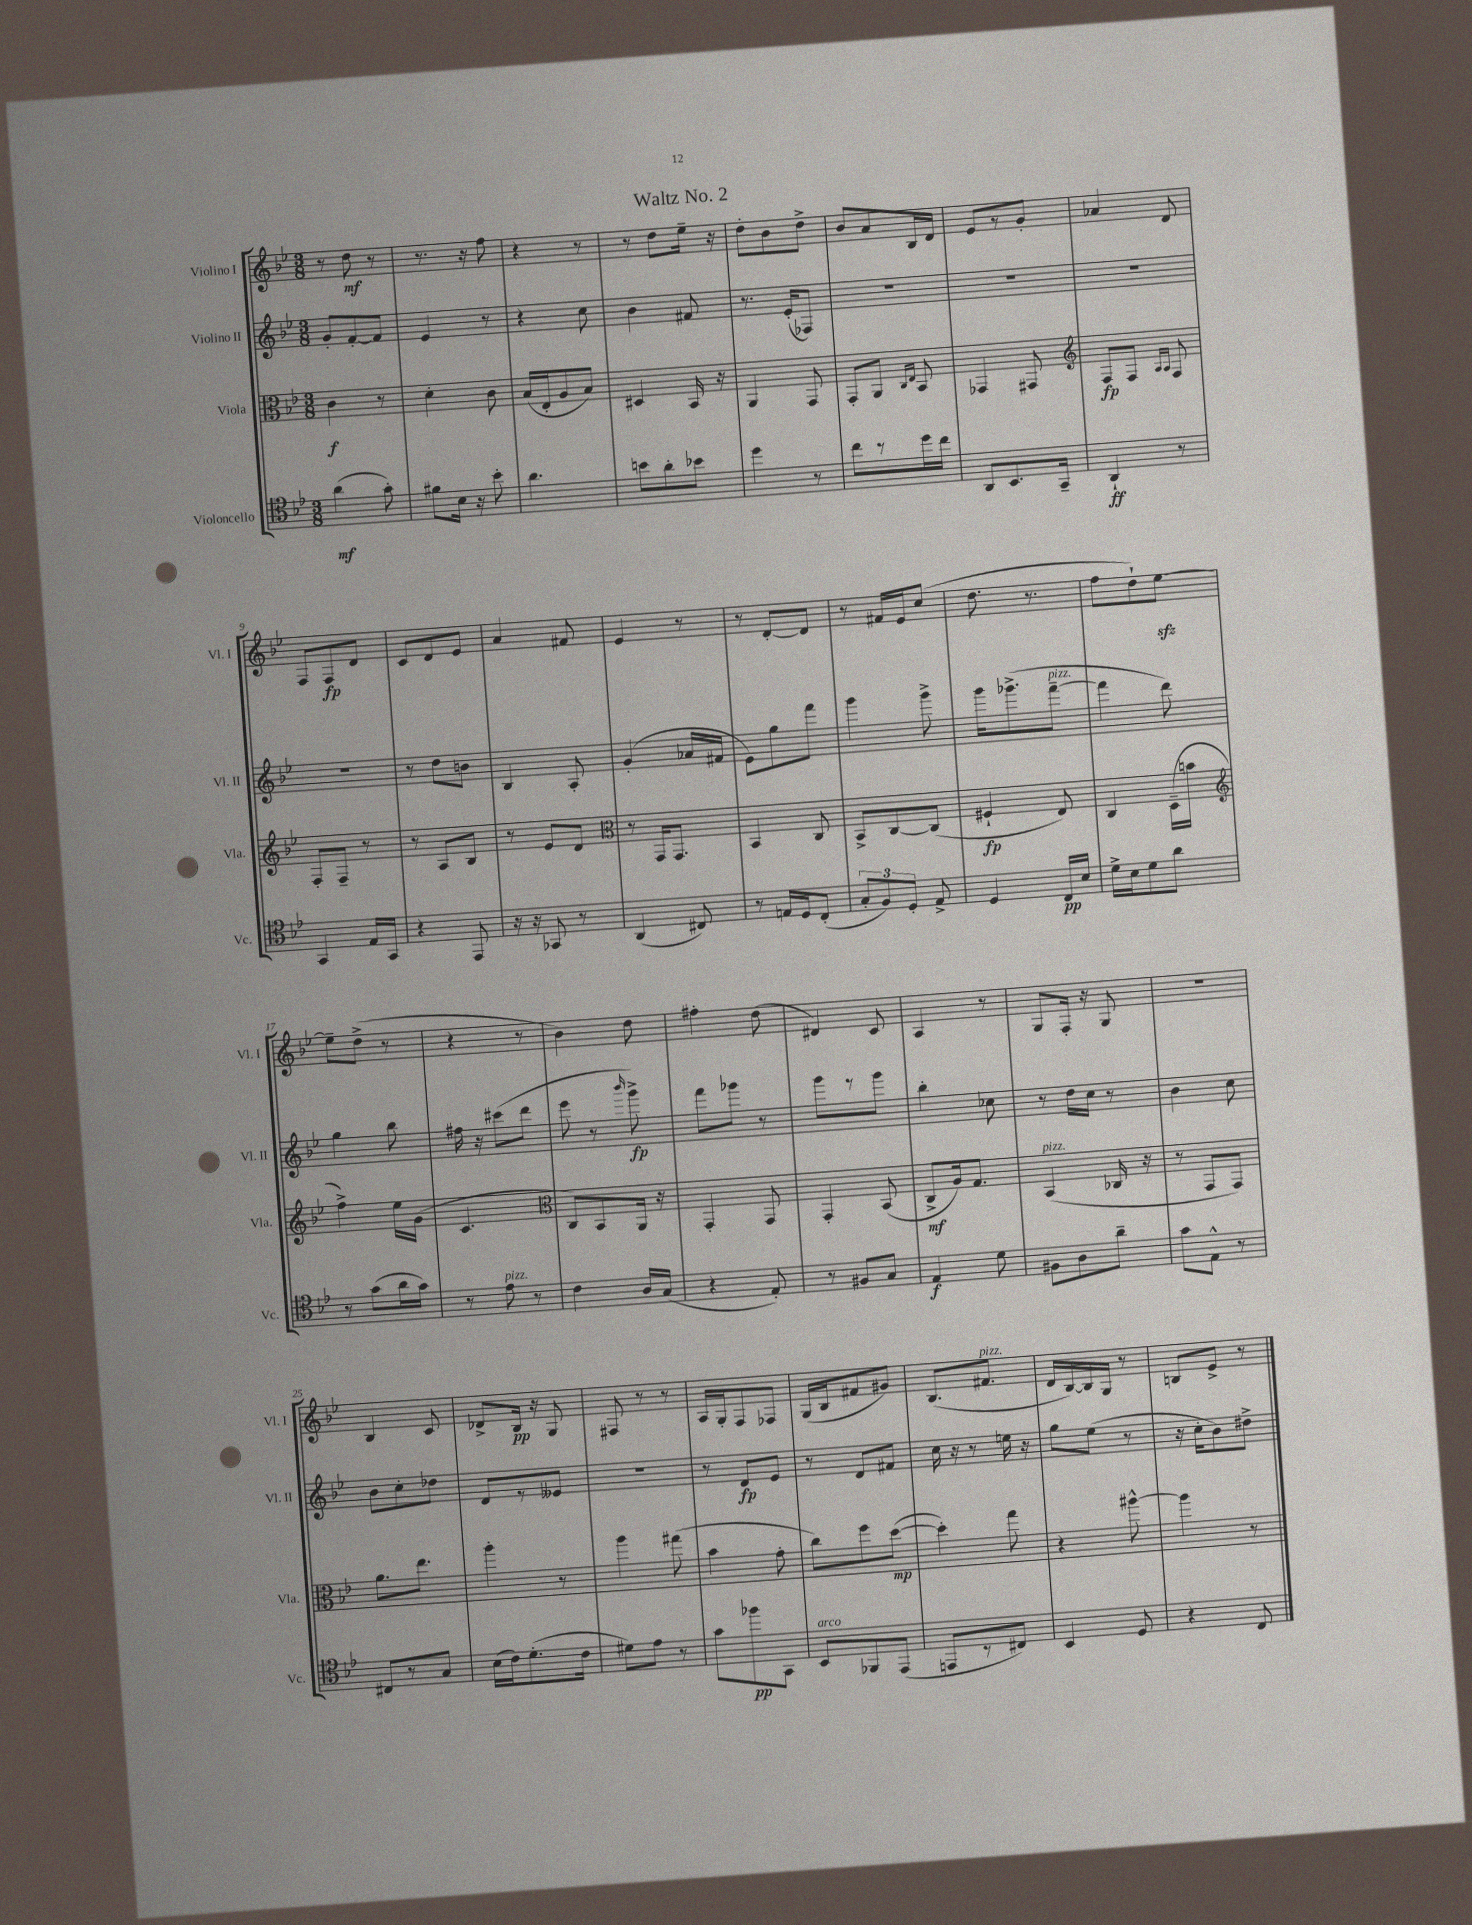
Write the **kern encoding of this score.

**kern	**kern	**kern	**kern
*staff4	*staff3	*staff2	*staff1
*clefC4	*clefC3	*clefG2	*clefG2
*k[b-e-]	*k[b-e-]	*k[b-e-]	*k[b-e-]
*M3/8	*M3/8	*M3/8	*M3/8
(4a	4c	8g'	8r
.	.	[8f'	8dd
8g')	8r	8f]	8r
=	=	=	=
8f#	4d'	4e-	8.r
16B-	.	.	.
16r	.	.	16r
8b-'	8c	8r	8ff
=	=	=	=
4.a	(16B-	4r	4r
.	16E-'	.	.
.	8A	.	.
.	8B-)	8cc	8r
=	=	=	=
8b	4D#	4b-	8r
8a'	.	.	8dd
8b-	16BB-	8f#	16ee-~
.	16r	.	16r
=	=	=	=
4dd	4AA	8.r	8dd'
.	.	.	8b-
.	.	(16e-'	.
8r	8GG	8F-)	8dd^
=	=	=	=
8cc	8GG'	4.r	8b-
8r	8AA	.	8a
.	16qqC	.	.
.	16qqE-	.	.
16dd	8BB-	.	16B-
16cc	.	.	16d
=	=	=	=
8AA	4GG-	4.r	8e-
8.BB-	.	.	8r
.	8GG#	.	8g'
16GG~	.	.	.
=	=	=	=
*	*clefG2	*	*
4AA`	8F	4.r	4a-
.	8F	.	.
.	16qqA	.	.
.	16qqA	.	.
8r	8F	.	8d
=	=	=	=
4GG	8F'	4.r	8F
.	8F~	.	8F
16E-	8r	.	8d
16GG	.	.	.
=	=	=	=
4r	8r	8r	8c
.	8A	8dd	8d
8EE-	8B-	8b	8e-
=	=	=	=
16r	8r	4B-	4a
16r	.	.	.
8GG-	8e-	.	.
8r	8d	8A'	8f#
=	=	=	=
*	*clefC3	*	*
(4AA	8r	(4g'	4e-
.	16GG	.	.
.	8.GG	.	.
8C#)	.	16a-	8r
.	.	16f#	.
=	=	=	=
8r	4BB-	8e-)	8r
16E	.	8gg	[8d'
16D	.	.	.
(8C'	8C	8fff	8d]
=	=	=	=
12G'	8BB-^	4ggg	8r
12F)	.	.	.
.	[8C	.	16f#
12D'	.	.	.
.	.	.	16e-
8E-^	(8C]	8ggg^	(8cc
=	=	=	=
4D	4F#`	16ggg	8.dd
.	.	(8.ggg-^	.
.	.	.	8.r
16C	8E-)	[8fff~	.
16B-	.	.	.
=	=	=	=
16d^	4C	4fff]	8ff
16B-	.	.	.
8d	.	.	8dd`)
8a	(16D~	8ddd)	[8ee-
.	16b	.	.
=	=	=	=
*	*clefG2	*	*
8r	4ff^)	4gg	8ee-~]
(8g	.	.	(8dd^
16a	16ee-	8bb-	8r
16g)	(16g	.	.
=	=	=	=
8r	4.c	16ff#	4r
.	.	16r	.
8e-	.	(8ccc#	.
8r	.	8ddd	8r
=	=	=	=
*	*clefC3	*	*
4c	8C)	8eee-	4b-)
.	8BB-	8r	.
.	.	16qqbbb-	.
16A	16AA	8ggg^)	8dd
(16G	16r	.	.
=	=	=	=
4r	4GG'	8fff	4ff#'
.	.	8ggg-	.
8E-')	8GG	8r	(8dd
=	=	=	=
8r	4GG'	8ggg	4d#)
8F#	.	8r	.
8G	(8BB-	8ggg	8c
=	=	=	=
4E-	8C^	4bb-'	4A
.	16A)	.	.
.	8.G	.	.
8d	.	8cc-	8r
=	=	=	=
8F#	(4BB-	8r	8G
8A	.	16dd	16F'
.	.	16cc	16r
8a~	16C-	8r	8G
.	16r	.	.
=	=	=	=
8g	8r	4b-	4.r
8E-^^	8GG	.	.
8r	8GG)	8cc	.
=	=	=	=
8C#	8.a	8b-	4B-
8r	.	8cc'	.
.	8.ee-	.	.
8G	.	8dd-	8c
=	=	=	=
(16B-	4aa'	8d	8d-^
16c)	.	.	.
(8.d'	.	8r	16B-
.	.	.	16r
.	8r	8e--	8G
16c	.	.	.
=	=	=	=
8d#)	4aa	4.r	8F#
8e-	.	.	8r
8r	(8gg#	.	8r
=	=	=	=
8g	4b-	8r	16A
.	.	.	16G'
8ff-	.	8d	8F
8GG	8g'	8e-	8F-
=	=	=	=
8BB-	8cc)	8r	(16G
.	.	.	16B-
8FF-	8ff	8d	8f#
(8EE-	([8dd	8f#	8g#)
=	=	=	=
8EE	4dd'])	16cc	(8.B-
.	.	16r	.
8r	.	8r	.
.	.	.	8.f#
8C#)	8gg	16ee	.
.	.	16r	.
=	=	=	=
4BB-	4r	8gg	16d
.	.	.	[16B-)
.	.	(8ee-	16B-]
.	.	.	16G
8D	[8aa#^^	8r	8r
=	=	=	=
4r	4aa#]	16r	8B
.	.	16cc'	.
.	.	8b-)	8e-^
8C	8r	8dd#^	8r
==	==	==	==
*-	*-	*-	*-
